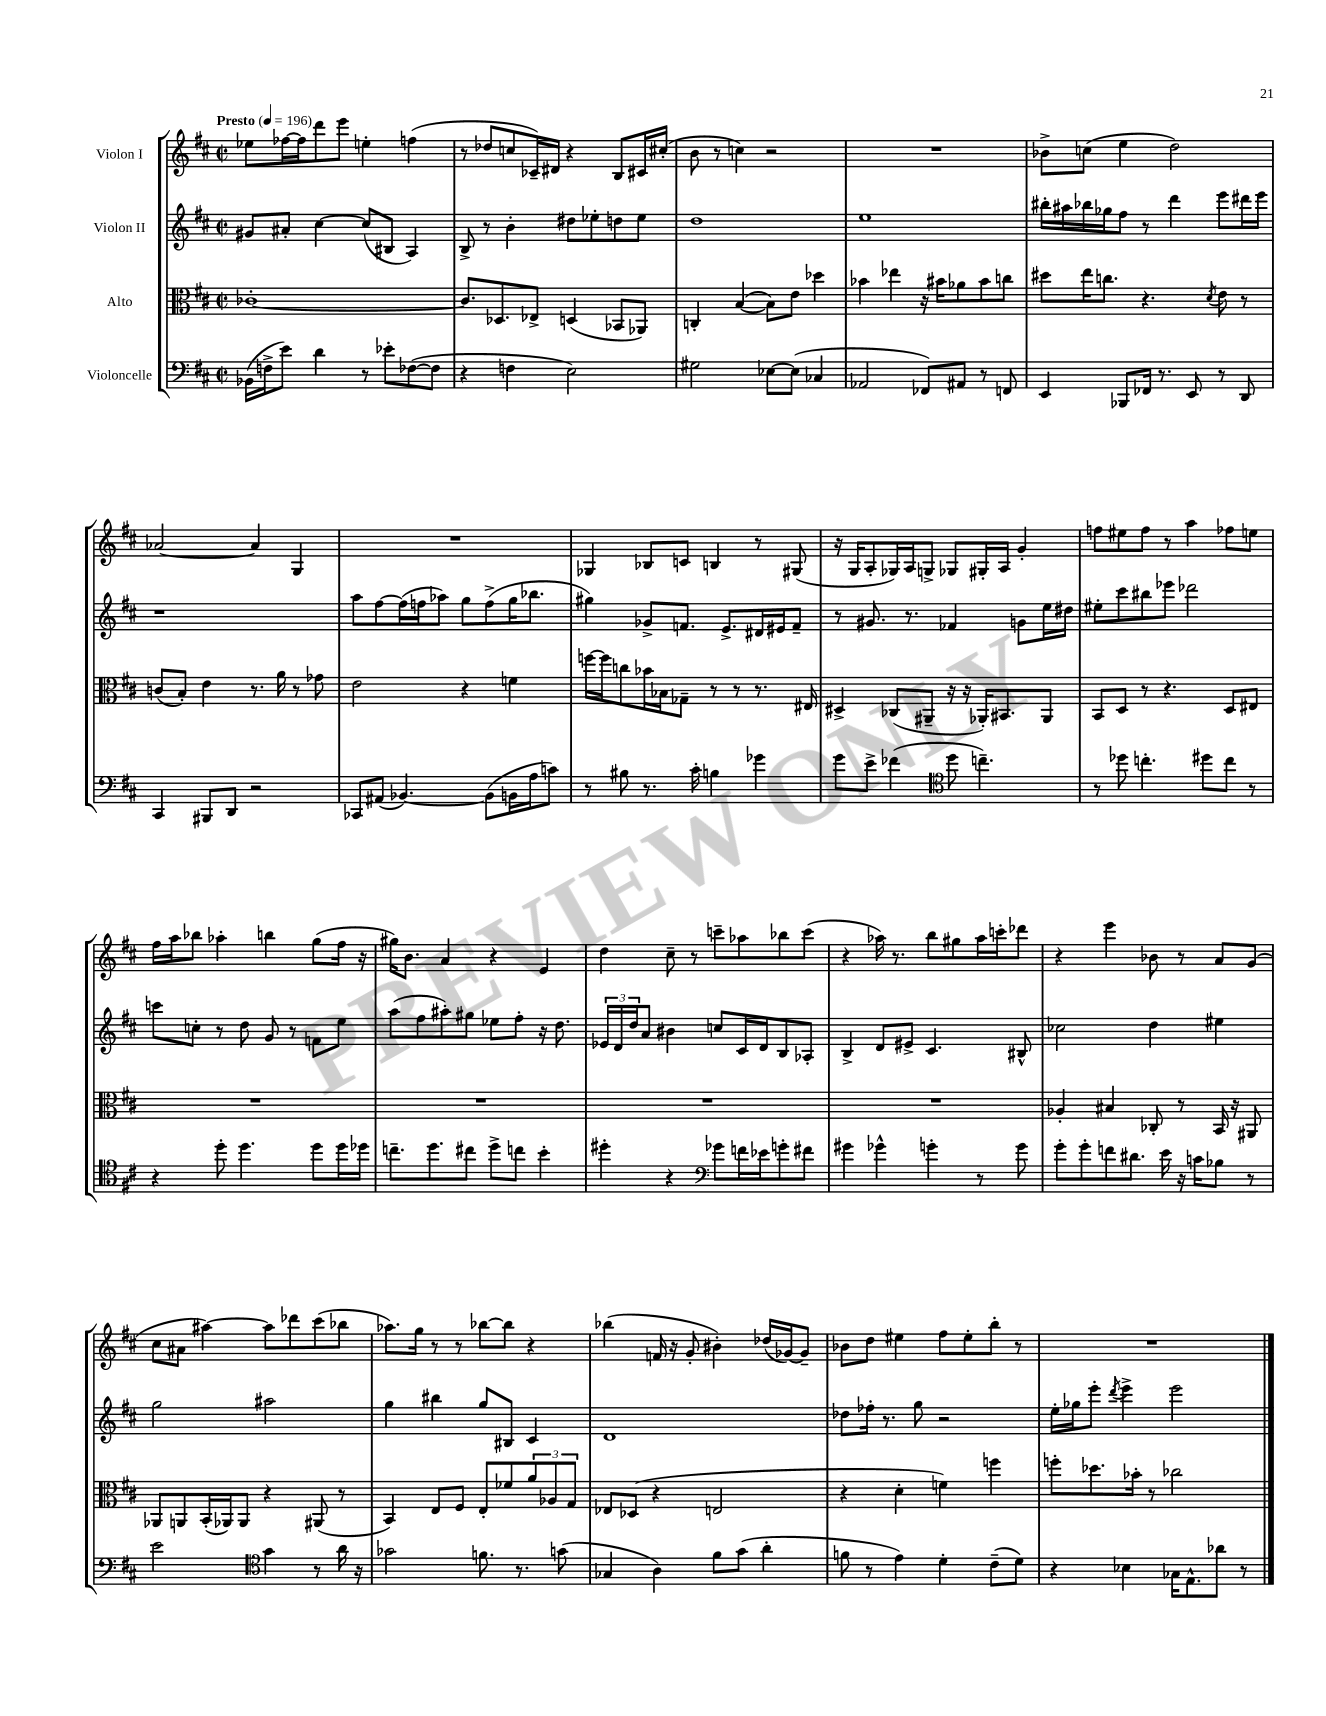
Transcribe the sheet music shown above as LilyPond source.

<<
\new StaffGroup <<
\new Staff = "s0" \with { instrumentName = "Violon I" } {
    \clef treble \key d \major \defaultTimeSignature \time 2/2 \tempo "Presto" 4 = 196
    ees''8 fes''16~ fes''16 d'''8 e'''8 e''4-. f''4( |
    r8 des''8 c''8 ces'16--) dis'16 r4 b8 cis'16 cis''16-.( |
    b'8 r8 c''4) r2 |
    R1 |
    bes'8-> c''8( e''4 d''2) |
    aes'2~ aes'4 g4 |
    R1 |
    ges4 bes8 c'8 b4 r8 gis8( |
    r16 g16 a8-. ges16) a16 g8-> ges8 gis16-. a16 g'4-. |
    f''8 eis''8 f''8 r8 a''4 fes''8 e''8 |
    fis''16 a''16 bes''8 aes''4-. b''4 g''8( fis''16 r16 |
    gis''16) b'8. a'4 r4 e'4 |
    d''4 cis''8-- r8 c'''8-- aes''8 bes''8 c'''8( |
    r4 aes''16) r8. b''8 gis''8 aes''16 c'''16-. des'''8 |
    r4 e'''4 bes'8 r8 a'8 g'8( |
    cis''8 ais'8 ais''4~) ais''8 des'''8 cis'''8( bes''8 |
    aes''8.) g''16 r8 r8 bes''8~ bes''8 r4 |
    bes''4( f'16 r16 g'8-. bis'4-.) des''16( ges'16~) ges'8-- |
    bes'8 d''8 eis''4 fis''8 eis''8-. b''8-. r8 |
    R1 \bar "|." |
}
\new Staff = "s1" \with { instrumentName = "Violon II" } {
    \clef treble \key d \major \defaultTimeSignature \time 2/2
    gis'8 ais'8-. cis''4~ cis''8( bis8 a4) |
    b8-> r8 b'4-. dis''8 ees''8-. d''8 ees''8 |
    d''1 |
    e''1 |
    bis''16-. ais''16 bes''16 ges''16 fis''8 r8 d'''4 e'''8 dis'''16 e'''16 |
    r1 |
    a''8 fis''8~ fis''16( f''16 aes''8) g''8 f''8->( g''16 bes''8. |
    gis''4) ges'8-> f'8. e'8.-> dis'16 eis'16 f'8-- |
    r8 gis'8. r8. fes'4 g'8 e''16 dis''16 |
    eis''8-. cis'''8 bis''8 ees'''8 des'''2 |
    c'''8 c''8-. r8 d''8 g'8 r8 f'8 e''8 |
    a''8( fis''8 ais''8-.) gis''8 ees''8 fis''8-. r16 d''8. |
    \tuplet 3/2 { ees'16 d'16 d''16 } a'8 bis'4 c''8 cis'16 d'16 b8 aes8-. |
    b4-> d'8 eis'8-> cis'4. bis8-^ |
    ces''2 d''4 eis''4 |
    g''2 ais''2 |
    g''4 bis''4 g''8 bis8 cis'4 |
    d'1 |
    des''8 fes''16-. r8. g''8 r2 |
    e''16-. ges''16 e'''8-. \acciaccatura { d'''8 } e'''4-> e'''2 \bar "|." |
}
\new Staff = "s2" \with { instrumentName = "Alto" } {
    \clef alto \key d \major \defaultTimeSignature \time 2/2
    ces'1~-. |
    ces'8. des8. ees8-> d4( bes,8 aes,8) |
    c4-. b4~( b8) e'8 des''4 |
    bes'4 ees''4 r16 bis'16 aes'8 bis'8 c''8 |
    dis''8 e''16 c''8. r4. \acciaccatura { d'8 } e'8 r8 |
    c'8( b8-.) e'4 r8. a'16 r8 ges'8 |
    e'2 r4 f'4 |
    f''16~ f''16 c''8 bes'16 bes16 ges8-- r8 r8 r8. eis16 |
    dis4-> ces8( ais,8-- r16 r16 aes,16-.) bis,8. aes,8 |
    b,8 d8 r8 r4. d8 eis8 |
    R1 |
    R1 |
    R1 |
    R1 |
    aes4-. bis4 ces8-. r8 b,16 r16 ais,8 |
    aes,8 a,8 b,16-.( aes,16) aes,8 r4 ais,8( r8 |
    b,4) e8 fis8 e8-. fes'8 \tuplet 3/2 { a'8 aes8 g8 } |
    ees8 des8( r4 e2 |
    r4 d'4-. f'4) f''4 |
    f''8-. des''8. bes'16-. r8 ces''2 \bar "|." |
}
\new Staff = "s3" \with { instrumentName = "Violoncelle" } {
    \clef bass \key d \major \defaultTimeSignature \time 2/2
    bes,16( f16-> e'8) d'4 r8 ees'8-. fes8~( fes8 |
    r4 f4 e2) |
    gis2 ees8~ ees8( ces4 |
    aes,2 fes,8) ais,8 r8 f,8 |
    e,4 bes,,8 fes,16 r8. e,8 r8 d,8 |
    cis,4 bis,,8 d,8 r2 |
    ces,8 ais,8( bes,4.~) bes,8( b,16 a16 c'8) |
    r8 bis8 r8. cis'16-. b4 ges'4 |
    g'8 e'8-> fes'4( \clef tenor d''8 c''4.--) |
    r8 des''8 c''4.-. dis''8 c''8 r8 |
    r4 d''8-. d''4. d''8 d''16 des''16 |
    c''8.-- d''8. cis''8 d''8-> c''8 b'4-. |
    dis''4-. r4 \clef bass ges'8 f'16 ees'16 g'8-. fis'8 |
    gis'4 ges'4-^ g'4-. r8 g'8 |
    g'8-. g'8-. f'8 dis'8. e'16 r16 c'16 bes8 r8 |
    e'2 \clef tenor g'4 r8 a'16 r16 |
    ges'2 f'8. r8. g'8( |
    ges4 a4) fis'8 g'8( a'4-. |
    f'8 r8 e'4) d'4-. cis'8--( d'8) |
    r4 bes4 ges16 e8.-^ aes'8 r8 \bar "|." |
}
>>
>>
\layout { \context { \Score \remove "Bar_number_engraver" } }
